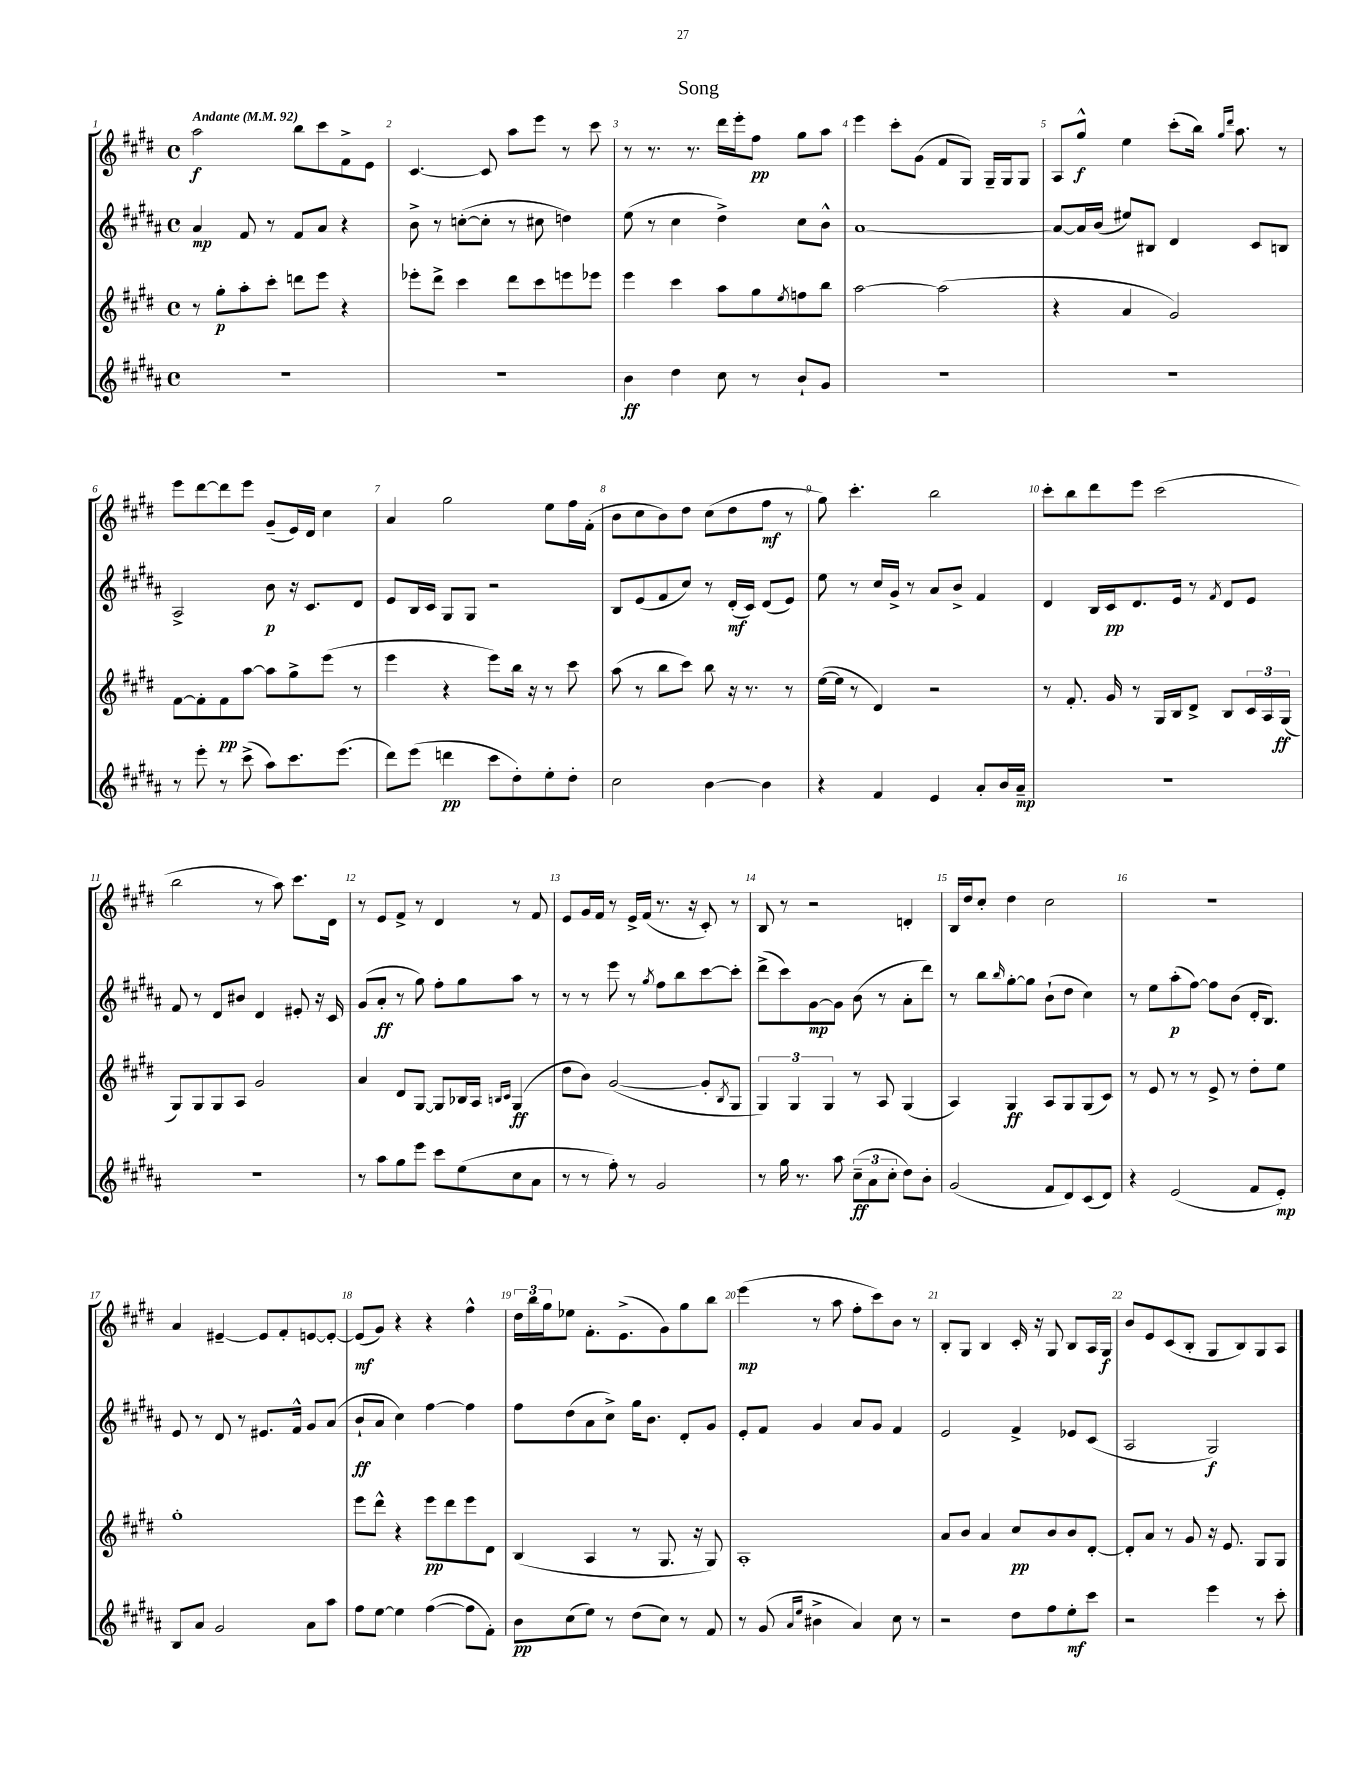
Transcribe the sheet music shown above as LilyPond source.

\header { title = "Song" }
<<
\new StaffGroup <<
\new Staff = "s0" {
    \clef treble \key e \major \defaultTimeSignature \time 4/4 \tempo "Andante" 4 = 92
    a''2\f b''8 cis'''8 fis'8-> e'8 |
    cis'4.~ cis'8 a''8 e'''8 r8 cis'''8 |
    r8 r8. r8. dis'''16 e'''16-. fis''8\pp gis''8 a''8 |
    e'''4 cis'''8-. gis'8( fis'8 gis8) gis16-- gis16 gis8 |
    a8 gis''8-^\f e''4 cis'''8-.( b''16) \grace { gis''16 dis'''16 } a''8. r8 |
    e'''8 dis'''8~ dis'''8 e'''8 gis'8--( e'16) dis'16 cis''4 |
    a'4 gis''2 e''8 fis''16 fis'16-.( |
    b'8 cis''8 b'8) dis''8 cis''8( dis''8 fis''8\mf r8 |
    gis''8) cis'''4.-. b''2 |
    cis'''8-. b''8 dis'''8 e'''8 cis'''2( |
    b''2 r8 a''8) cis'''8. dis'16 |
    r8 e'8 fis'8-> r8 dis'4 r8 fis'8 |
    e'8 gis'16 fis'16 r8 e'16-> fis'16( r8. r16 cis'8-.) r8 |
    b8 r8 r2 d'4-. |
    b16 dis''16 cis''8-. dis''4 cis''2 |
    R1 |
    a'4 eis'4~-- eis'8 fis'8-. e'8~ e'8~-. |
    e'8\mf( gis'8) r4 r4 fis''4-^ |
    \tuplet 3/2 { dis''16 b''16 gis''16 } ees''8 fis'8.-. e'8.->( gis'8) gis''8 b''8 |
    e'''4\mp( r8 a''8 fis''8-. cis'''8) b'8 r8 |
    b8-. gis8 b4 cis'16-. r16 gis8 b8 a16 gis16\f |
    b'8 e'8 cis'8( b8-. gis8 b8) gis8 a8 \bar "|." |
}
\new Staff = "s1" {
    \clef treble \key b \major \defaultTimeSignature \time 4/4
    ais'4\mp fis'8 r8 fis'8 ais'8 r4 |
    b'8-> r8 c''8~-.( c''8-. r8 cis''8 d''4) |
    e''8( r8 cis''4 dis''4->) cis''8 b'8-^ |
    ais'1~ |
    ais'8~ ais'16 b'16( eis''8) bis8 dis'4 cis'8 b8 |
    ais2-> b'8\p r16 cis'8. dis'8 |
    e'8 b16 cis'16 gis8 gis8 r2 |
    b8 e'8( fis'8 cis''8) r8 dis'16-.\mf( cis'16) dis'8( e'8) |
    e''8 r8 cis''16 gis'16-> r8 ais'8 b'8-> fis'4 |
    dis'4 b16 cis'16\pp dis'8. e'16 r8 \acciaccatura { fis'8 } dis'8 e'8 |
    fis'8 r8 dis'8 bis'8 dis'4 eis'8-. r16 cis'16 |
    gis'8( ais'8-.\ff r8 gis''8) fis''8-. gis''8 ais''8 r8 |
    r8 r8 e'''8 r8 \acciaccatura { gis''8 } fis''8 b''8 cis'''8~ cis'''8-. |
    dis'''8->( cis'''8) gis'8~\mp gis'8 b'8( r8 ais'8-. dis'''8) |
    r8 b''8 \grace { b''16 } gis''8~-. gis''8 b'8-!( dis''8 cis''4) |
    r8 e''8 ais''8-.\p( fis''8~) fis''8 b'8( dis'16-. b8.) |
    e'8 r8 dis'8 r8 eis'8. fis'16-^ gis'8 ais'8( |
    b'8-!\ff ais'8 cis''4) fis''4~ fis''4 |
    fis''8 dis''8( ais'8 cis''8->) gis''16 b'8. dis'8-. gis'8 |
    e'8-. fis'8 gis'4 ais'8 gis'8 fis'4 |
    e'2 fis'4-> ees'8 cis'8( |
    ais2 gis2\f) \bar "|." |
}
\new Staff = "s2" {
    \clef treble \key e \major \defaultTimeSignature \time 4/4
    r8 gis''8-.\p a''8-. cis'''8-. d'''8 e'''8 r4 |
    ees'''8-. dis'''8-> cis'''4 dis'''8 cis'''8 e'''8 ees'''8 |
    e'''4 cis'''4 a''8 gis''8 \acciaccatura { e''8 } f''8 b''8 |
    a''2~ a''2( |
    r4 a'4 gis'2) |
    fis'8~ fis'8-. fis'8\pp a''8~ a''8 gis''8-> e'''8( r8 |
    e'''4 r4 e'''8) b''16 r16 r8 cis'''8 |
    a''8( r8 b''8 cis'''8) b''8 r16 r8. r8 |
    e''16~( e''16 r8 dis'4) r2 |
    r8 fis'8.-. gis'16 r8 gis16 b16 dis'8-> b8 \tuplet 3/2 { cis'16 a16 gis16\ff( } |
    gis8) gis8 gis8 a8 gis'2 |
    a'4 dis'8 gis8~ gis8 bes16 a16 \grace { b16 cis'16 } gis4\ff( |
    dis''8 b'8) gis'2~( gis'8-. \acciaccatura { b8 } gis8 |
    \tuplet 3/2 { gis4) gis4 gis4 } r8 a8 gis4( |
    a4) gis4\ff a8 gis8 gis8( cis'8) |
    r8 e'8 r8 r8 e'8-> r8 dis''8-. e''8 |
    gis''1-. |
    e'''8 dis'''8-^ r4 e'''8\pp dis'''8 e'''8 dis'8 |
    b4( a4 r8 gis8. r16 gis8) |
    a1-. |
    a'8 b'8 a'4 cis''8\pp b'8 b'8 dis'8~-. |
    dis'8-. a'8 r8 gis'8 r16 e'8. gis8 gis8 \bar "|." |
}
\new Staff = "s3" {
    \clef treble \key b \major \defaultTimeSignature \time 4/4
    R1 |
    R1 |
    b'4\ff dis''4 cis''8 r8 b'8-! gis'8 |
    R1 |
    R1 |
    r8 e'''8-. r8 cis'''8->( ais''8) cis'''8. e'''8.( |
    dis'''8) e'''8( d'''4\pp cis'''8 dis''8-.) e''8-. dis''8-. |
    cis''2 b'4~ b'4 |
    r4 fis'4 e'4 ais'8-. b'16 ais'16--\mp |
    R1 |
    R1 |
    r8 ais''8 gis''8 e'''8 cis'''8 e''8( cis''8 ais'8 |
    r8 r8 fis''8-.) r8 gis'2 |
    r8 gis''16 r8. ais''8 \tuplet 3/2 { cis''8--\ff( ais'8 cis''8-. } dis''8) b'8-. |
    gis'2( fis'8 dis'8) cis'8( dis'8) |
    r4 e'2( fis'8 e'8-.\mp) |
    b8 ais'8 gis'2 ais'8 ais''8 |
    fis''8 e''8~ e''4 fis''4~( fis''8 fis'8-.) |
    b'8\pp cis''8( e''8) r8 dis''8( cis''8) r8 fis'8 |
    r8 gis'8( \grace { ais'16 e''16 } bis'4-> ais'4) cis''8 r8 |
    r2 dis''8 fis''8 e''8-.\mf cis'''8 |
    r2 e'''4 r8 cis'''8-. \bar "|." |
}
>>
>>
\layout { \context { \Score \override BarNumber.break-visibility = ##(#f #t #t) barNumberVisibility = #all-bar-numbers-visible } }
